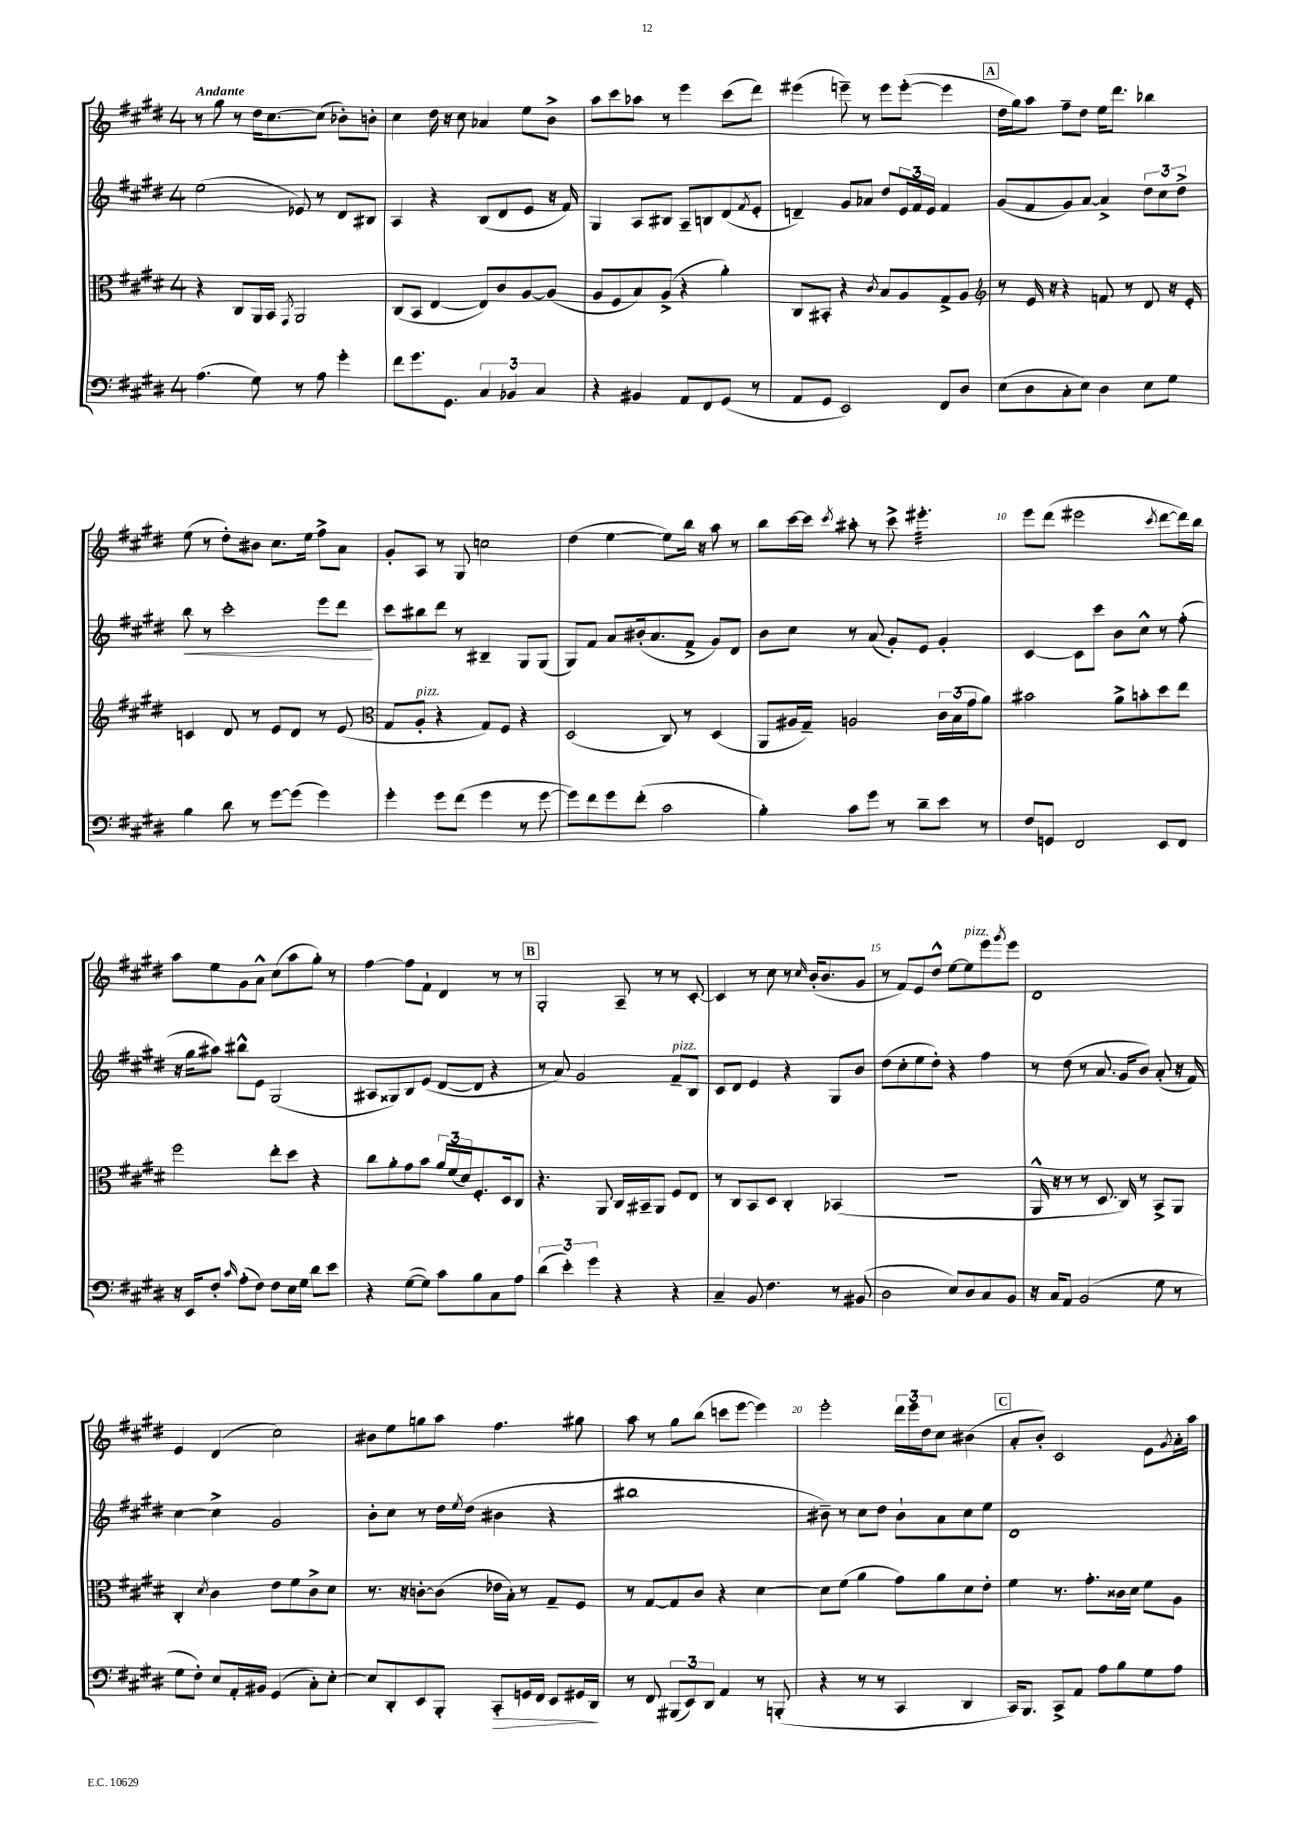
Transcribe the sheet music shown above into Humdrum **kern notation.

**kern	**kern	**kern	**kern
*staff4	*staff3	*staff2	*staff1
*clefF4	*clefC3	*clefG2	*clefG2
*k[f#c#g#d#]	*k[f#c#g#d#]	*k[f#c#g#d#]	*k[f#c#g#d#]
*M4/4	*M4/4	*M4/4	*M4/4
(4.A	4r	(2ee	8r
.	.	.	8gg#
.	8C#	.	8r
8G#)	16AA	.	16dd#
.	16BB	.	[8.cc#
.	8qGG#	.	.
8r	2AA	8e-)	.
8A	.	8r	(8cc#]
4g#'	.	8d#	8b-')
.	.	8B#	8b'
=	=	=	=
8f#	(8C#	4A	4cc#
8.g#	8BB	.	.
.	[4E	4r	16dd#
8.GG#	.	.	16r
.	.	.	8cc#
6C#	8E])	(8B	4a-
.	8c#	8d#	.
6BB-	.	.	.
.	[8A	8e	8ee
6C#	.	.	.
.	(8A]	16r	8b^
.	.	16f#)	.
=	=	=	=
4r	8A	4G#	8aa
.	8F#	.	8ccc#
4BB#	8B)	8A	8aa-
.	(8A^	8B#	8r
8AA	4r	8A~	4eee
8FF#	.	8B	.
(8GG#	4a')	(8d#	(8ccc#
.	.	8qf#	.
8r	.	8e'	8ddd#)
=	=	=	=
8AA	8C#	4d~)	(4eee#
8GG#	8BB#'	.	.
2EE)	4r	8g#	8eee~)
.	.	8a-	8r
.	8qc#	.	.
.	8B	8dd#	8eee
.	8A	24e	([8eee'
.	.	24f#	.
.	.	24e	.
8FF#	8G#^	4f#	4eee]
8D#	8A	.	.
=	=	=	=
*	*clefG2	*	*
(8E	8r	(8g#	16dd#
.	.	.	16gg#)
8D#	16e	8f#	8aa
.	16r	.	.
8C#'	4r	8g#)	8ff#~
8E)	.	[8a	8dd#
4D#	8f	4a^]	16ee
.	.	.	8.ddd#
.	8r	.	.
8E	8d#	12dd#	4bb-
.	.	12cc#	.
8G#	16r	.	.
.	.	12dd#^	.
.	16e'	.	.
=	=	=	=
4B	4c	8bb	(8ee
.	.	8r	8r
8d#	8d#	2ccc#'	8dd#')
8r	8r	.	8b#
[8g#	8e	.	8.cc#
(8g#]	8d#	.	.
.	.	.	16ee
4g#)	8r	8eee	8ff#^
.	(8e	8ddd#	8a
=	=	=	=
*	*clefC3	*	*
4g#'	8G#	8ccc#	8g#'
.	8A'	8bb#	8A
8g#	4r	8ddd#	8r
(8f#	.	8r	8G#
4g#	8G#)	4B#~	2cc
.	8F#	.	.
8r	4r	8G#	.
[8g#	.	(8G#	.
=	=	=	=
8g#])	(2D#	8G#)	(4dd#
8f#	.	8f#	.
8g#	.	8a	[4ee
(8f#'	.	(16b#'	.
.	.	8.a	.
2c#	8C#)	.	8ee])
.	8r	8f#^	16bb
.	.	.	16r
.	(4D#	8g#)	8aa
.	.	8d#	8r
=	=	=	=
4B')	8AA	8b	8bb
.	16A#	8cc#	[16ccc#
.	16G#~)	.	16ccc#]
.	.	.	8qccc#
8c#	2A	8r	8aa#'
8g#	.	(8a	8r
8r	.	8g#')	8ccc#^
8d#~	.	8e	4.eee#'
8e	24c#	4g#'	.
.	(24B	.	.
.	24g#	.	.
8r	8a)	.	.
=	=	=	=
8F#	2b#	[4c#	8eee
8GG	.	.	(8ddd#
2FF#	.	8c#]	2eee#
.	.	8ccc#	.
.	8a^	8b	.
.	8b'	8cc#^^	.
.	.	.	8qccc#
8EE	8dd#	8r	[8ddd#
8FF#	8ee	(8ff#'	16ddd#])
.	.	.	16bb
=	=	=	=
16r	2ff#	16r	8aa
16EE	.	16gg#	.
8F#'	.	8aa#)	8ee
16qqc#	.	.	.
(8A'	.	8bb#^^	8g#
8F#)	.	8e	8a^^
8F#	8ee'	(2G#	(8cc#
16E	8dd#	.	8aa
16G#	.	.	.
8d#	4r	.	8gg#')
8e	.	.	8r
=	=	=	=
4r	8cc#	8A#	[4ff#
.	8a'	8G##)	.
([8G#	8g#	8B	8ff#]
8G#])	8b	(8e	8f#`
8c#	24a	[8d#	4d#
.	(24f#	.	.
.	24d#)	.	.
8B	8.F#'	8d#]	.
8C#	.	4r	8r
.	16D#	.	.
8A	8C#	.	8r
=	=	=	=
(6d#	4.r	8r	2G#'
.	.	8a)	.
6e')	.	.	.
.	.	2g#	.
6g#	.	.	.
.	8AA	.	.
4r	16C#	.	8A~
.	16BB#~	.	.
.	8AA	.	8r
4r	8F#	8f#~	8r
.	8E	8B	[8c#'
=	=	=	=
4C#~	8r	8c#	4c#]
.	8C#	8d#	.
8BB	8BB	4e	8r
4.F#	8D#	.	8cc#
.	4C#'	4r	8r
.	.	.	16qqcc#
.	.	.	(16b'
.	.	.	8.b
8r	(4BB-	8G#	.
(8BB#	.	8b	8g#
=	=	=	=
2D#	1r	(8dd#	8r
.	.	8cc#'	8f#)
.	.	8ee	8e
.	.	8dd#')	8dd#^^
8E)	.	4r	[8ee
8D#	.	.	8ee]
8C#	.	4ff#	8eee
.	.	.	8qggg#
8BB	.	.	8eee
=	=	=	=
16r	16AA^^	8r	1d#
16C#	16r	.	.
8AA	8r	(8dd#	.
(2BB	8r	8r	.
.	8.D#	8.a	.
.	16C#)	16g#	.
.	8r	8b)	.
8G#	8BB^	(8a'	.
8r	8AA	16r	.
.	.	16f#)	.
=	=	=	=
8G#	4C#'	[4cc#	4e
8F#')	.	.	.
.	8qd#	.	.
8E	4c#	4cc#^]	(4d#
16AA'	.	.	.
16BB#	.	.	.
(4GG#	8e	2g#	2cc#)
.	8f#	.	.
8C#')	8c#^	.	.
[8E'	8d#	.	.
=	=	=	=
8E]	8.r	8b'	8b#
8DD#'	.	8cc#	8ee
.	16r	.	.
8EE	[8c'	8r	8gg
8BBB'	(8c]	16dd#	8aa
.	.	8qee	.
.	.	(16dd#	.
8CC#'	16e-	4b#	4.ff#
.	16B')	.	.
16GG	8r	.	.
16FF#	.	.	.
8EE	8G#~	4r	.
16GG#	8F#	.	8gg#
16DD#	.	.	.
=	=	=	=
8r	8r	1bb#	8aa
8FF#	[8G#	.	8r
(12BBB#	8G#]	.	8gg#
12EE)	.	.	.
.	8c#	.	(8bb
12DD#	.	.	.
4AA	4r	.	8ccc
.	.	.	[8eee
8r	[4d#	.	4eee])
(8BBB'	.	.	.
=	=	=	=
4r	8d#]	8b#~)	2eee'
.	(8f#	8r	.
8r	4a	8cc#	.
8r	.	8dd#	.
4CC#	8g#)	8b#`	24ddd#
.	.	.	24eee
.	.	.	24dd#
.	8a	8a	8cc#
4DD#	8d#	8cc#	(4b#
.	8e'	8ee	.
=	=	=	=
16CC#)	4f#	1d#	8a'
8.BBB	.	.	.
.	.	.	8b')
8CC#^	8.r	.	2c#
8AA	.	.	.
.	8.g#'	.	.
8A	.	.	.
8B	16c##	.	.
.	16d#	.	.
8G#	8f#	.	8e
.	.	.	8qg#
8A	8A	.	16a'
.	.	.	16aa
==	==	==	==
*-	*-	*-	*-
